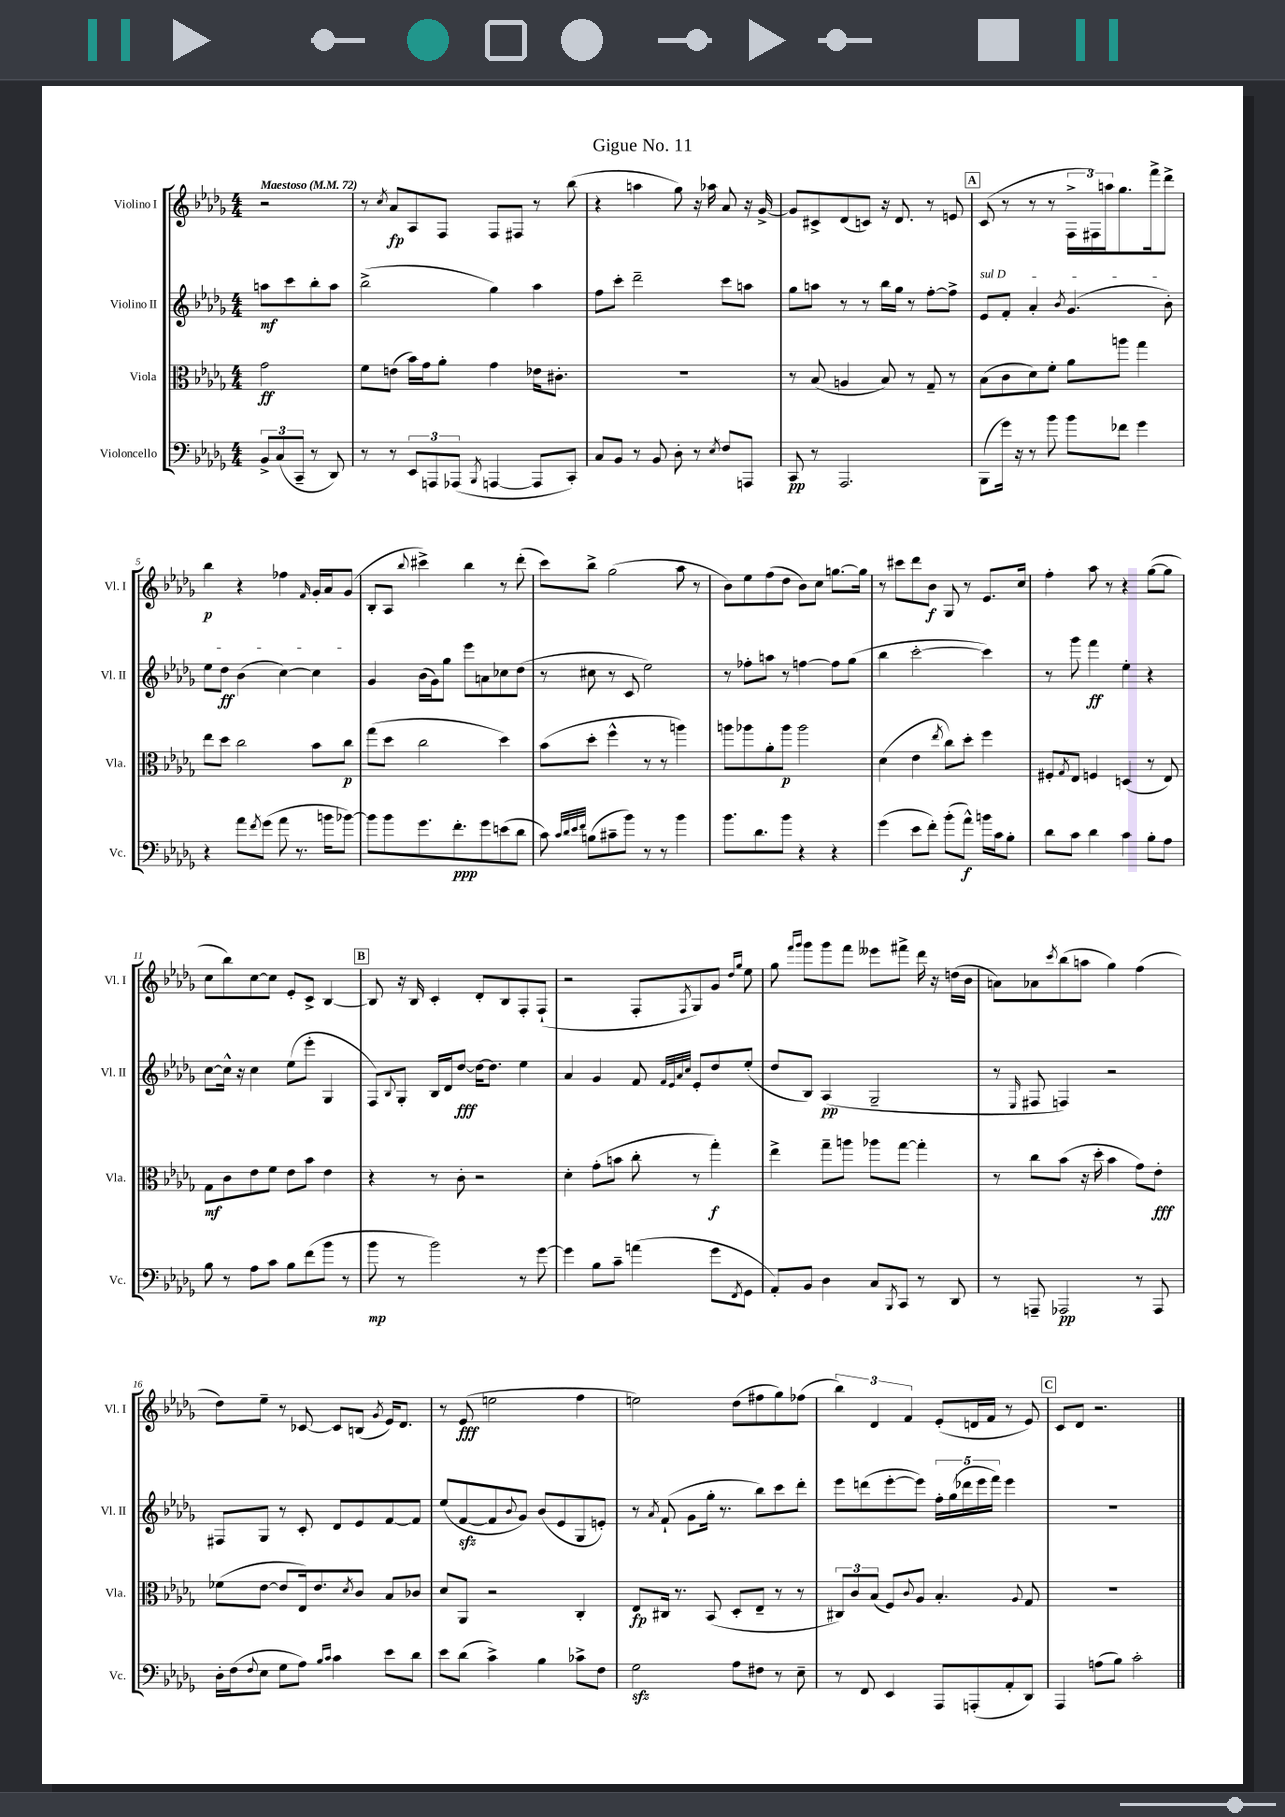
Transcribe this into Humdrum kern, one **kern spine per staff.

**kern	**kern	**kern	**kern
*staff4	*staff3	*staff2	*staff1
*clefF4	*clefC3	*clefG2	*clefG2
*k[b-e-a-d-g-]	*k[b-e-a-d-g-]	*k[b-e-a-d-g-]	*k[b-e-a-d-g-]
*M4/4	*M4/4	*M4/4	*M4/4
*MM72	*MM72	*MM72	*MM72
12BB-^	2g-	8aa	2r
(12C	.	.	.
.	.	8ccc	.
12CC~	.	.	.
8r	.	8bb-'	.
8DD-)	.	8aa	.
=	=	=	=
8r	8f	(2bb-^	8r
.	.	.	8qcc
8r	(8e	.	8a-
12EE-	16b-)	.	8A-
.	16g-	.	.
12AAA	.	.	.
.	8a-'	.	8F
(12AAA-	.	.	.
8qBBB-	.	.	.
[4AAA	4g-	4gg-)	8F
.	.	.	8F#
8AAA]	16e-	4aa-	8r
.	8.c#'	.	.
8CC')	.	.	(8bb-
=	=	=	=
8C	1r	8ff	4r
8BB-	.	8ccc'	.
8r	.	2ddd-~	4aa
8BB-	.	.	.
8D-'	.	.	8gg-)
8r	.	.	16r
.	.	.	16aa-
8qE-	.	.	.
8F	.	8ccc	8a-
8AAA	.	8aa	16r
.	.	.	[16g-^
=	=	=	=
8CC	8r	8gg-	8g-]
8r	(8B-	8aa	8c#^
2.AAA-	4A	8r	(8d-
.	.	8r	8c)
.	8B-)	16bb-	16r
.	.	16gg-	8.d-
.	8r	8r	.
.	8G-~	[8ff'	8r
.	8r	8ff^]	8e
=	=	=	=
(8BBB-	(8B-	8e-	(8c
16g-)	8c	8f'	8r
16r	.	.	.
8r	8d-)	4a-'	8r
8b-	8f'	.	8r
.	.	8qb-	.
8b-	8a-	(4.g-	24F^
.	.	.	24F#)
.	.	.	24aa
8f-	8aa	.	8.gg-
4g-	4gg-	.	.
.	.	.	16fff^
.	.	8b-')	8ddd-^
=	=	=	=
4r	8ee-	8ee-	4bb-
.	8dd-	8dd-	.
8a-	2cc	(4b-	4r
8qf	.	.	.
(8g-	.	.	.
8a-	.	[4cc)	4ff-
8.r	.	.	.
.	.	.	16qqf
.	8b-	4cc]	16g-'
16b	.	.	16a-
[8b-)	8cc	.	(8g-
=	=	=	=
8b-]	(8gg-	4g-	8B-'
8b-	8dd-	.	8A-
.	.	.	8qqbb-
8.g-	2cc	(16b-	4ccc#^)
.	.	16g-)	.
.	.	8gg-	.
8.f'	.	.	.
.	.	8eee-	4bb-
8g-	.	8a	.
(8e	4dd-)	8cc-	8r
8d-	.	(8dd-	(8ddd-'
=	=	=	=
8c)	(8b-	8r	8ccc)
32qqc	.	.	.
32qqd-	.	.	.
32qqe-	.	.	.
32qqf	.	.	.
(8B	8dd-'	8cc#	8bb-^
8c#~	4ff^^	8r	(2gg-
8b-)	.	8c	.
8r	8r	2ee-)	.
8r	8r	.	.
4b-	4aa)	.	8aa-
.	.	.	8r
=	=	=	=
8.b-	8aa	8r	8b-)
.	8aa-	8ff-'	8ee-
8.d-	.	.	.
.	8a-'	8aa	(8ff
8b-	8aa-	8r	8dd-
4r	2aa-	[4ff	8b-)
.	.	.	8cc
4r	.	8ff]	[8.gg
.	.	(8gg-	.
.	.	.	16gg]
=	=	=	=
(4g-	(4d-	4bb-	8r
.	.	.	8ccc#
8e-	4e-	[2ccc'	8ddd-
8f')	.	.	8b-
.	8qee-	.	.
(8b-'	8cc)	.	8G-
8a-^^)	8dd-'	.	8r
16b	4ff	4ccc])	8.e-
16c	.	.	.
8B-'	.	.	.
.	.	.	16cc
=	=	=	=
8d-	8F#'	8r	4ff'
.	8qG-	.	.
8c	8E-	8ggg-	.
4d-	4F	4fff	8aa-
.	.	.	8r
4c	(4D	4ee-'	4r
8B-'	8r	4r	([8gg-
8A-	8E-)	.	8gg-]
=	=	=	=
8B-	8G-	[8cc	8cc
8r	8c	16cc^^]	8bb-)
.	.	16r	.
8A-	8e-	4cc	[8cc
8c	8f	.	8cc]
8B-	8e-	(8ee-	8e-'
(8f	8b-	8eee-'	8c^
8b-	4e-	4G-	[4B-
8r	.	.	.
=	=	=	=
8b-	4r	8F)	8B-]
.	.	8qqB-	.
8r	.	8G-'	16r
.	.	.	16B-
2b-)	8r	16B-	4c'
.	.	16d-	.
.	8c'	[8dd-	.
.	2r	16dd-_	8d-'
.	.	8.dd-]	.
.	.	.	8B-
8r	.	4ee-	8F'
[8g-	.	.	(8F`
=	=	=	=
4g-]	4d-'	4a-	2r
8B-	(8g-'	4g-	.
8c~	8b	.	.
(4a	8cc'	8f	8F'
.	.	32qqf	.
.	.	32qqe-	.
.	.	32qqa-	.
.	.	32qqcc	8qF
.	8r	8e-'	8G-)
8g-	4gg-')	8dd-	8g-
.	.	.	16qqdd-
8qFF	.	.	16qqgg-
8GG-	.	(8ee-'	8ee-
=	=	=	=
8AA-')	4ee-^	8dd-	8gg-
.	.	.	16qqfff
.	.	.	16qqggg-
8BB-	.	8B-)	8ggg-
4D-	8gg-~	(4A-	8ggg-
.	8aa	.	8fff
8C	8aa-	2G-~	8eee--
8qBBB-	.	.	.
8CC	[8gg-	.	8fff#^
8r	4gg-']	.	16ddd-
.	.	.	16r
8DD-	.	.	(16dd
.	.	.	16b-
=	=	=	=
8r	8r	8r	8a)
.	.	16qqE-	.
8AAA~	8cc	8F#	8a-
.	.	.	8qccc
2AAA-	(8b-	4F)	(8bb-
.	16r	.	8aa
.	16dd-'	.	.
.	4b-	2r	4gg-)
8r	8g-)	.	(4ff
8AAA-	8e-'	.	.
=	=	=	=
16D-'	(8f-	8F#	8dd-)
(16F	.	.	.
8qqF	.	.	.
8E-	[8e-	8G-	8ee-~
8G-	8e-]	8r	8r
8A-)	16E-)	8c'	[8c-
.	8.e-	.	.
16qqB-	.	.	.
16qqc	.	.	.
4c	.	8d-	8c-]
.	8qd-	.	.
.	8c	8e-	(8B
.	.	.	8qg-
8e-	8B-	[8f	16e-)
.	.	.	8.d-
8d-	8c-	8f]	.
=	=	=	=
8e-	8d-	(8ee-	8r
(8d-	8AA-	[8f	(8e-
4c^)	2r	8f]	2ee
.	.	8qqb-	.
.	.	8g-)	.
4B-	.	(8b-	.
.	.	8e-	.
8c-^	4C'	8G-	4ff
8F	.	8e')	.
=	=	=	=
2G-	8E-	8r	2ee)
.	.	8qa-	.
.	16C#	(8f`	.
.	8.r	.	.
.	.	8g-	.
.	(8BB-	16gg-'	.
.	.	8.r	.
8A-	8D-'	.	(8dd-
8F#	8E-~	8bb-)	8ff#
8r	8r	8ccc	8gg-)
8E-~	8r	8ddd-'	(8ff-
=	=	=	=
8r	12C#)	8eee-	6bb-)
.	12c	.	.
8FF	.	(8ddd	.
.	(12B-	.	6d-
4EE-	8F)	[8eee-'	.
.	.	.	6f
.	8qqc	.	.
.	8A-	8eee-])	.
8AAA-	4.B-'	20ff'	(8e-'
.	.	(20gg-	.
.	.	20ddd-	.
(8AAA'	.	.	16d
.	.	20eee-	.
.	.	.	16f
.	.	20fff)	.
8AA-'	.	4eee-	8r
.	8qqA-	.	.
8DD-)	8G-	.	8e-)
=	=	=	=
4AAA-	1r	1r	8c
.	.	.	8d-
(8A	.	.	2.r
8B-)	.	.	.
2c'	.	.	.
==	==	==	==
*-	*-	*-	*-
